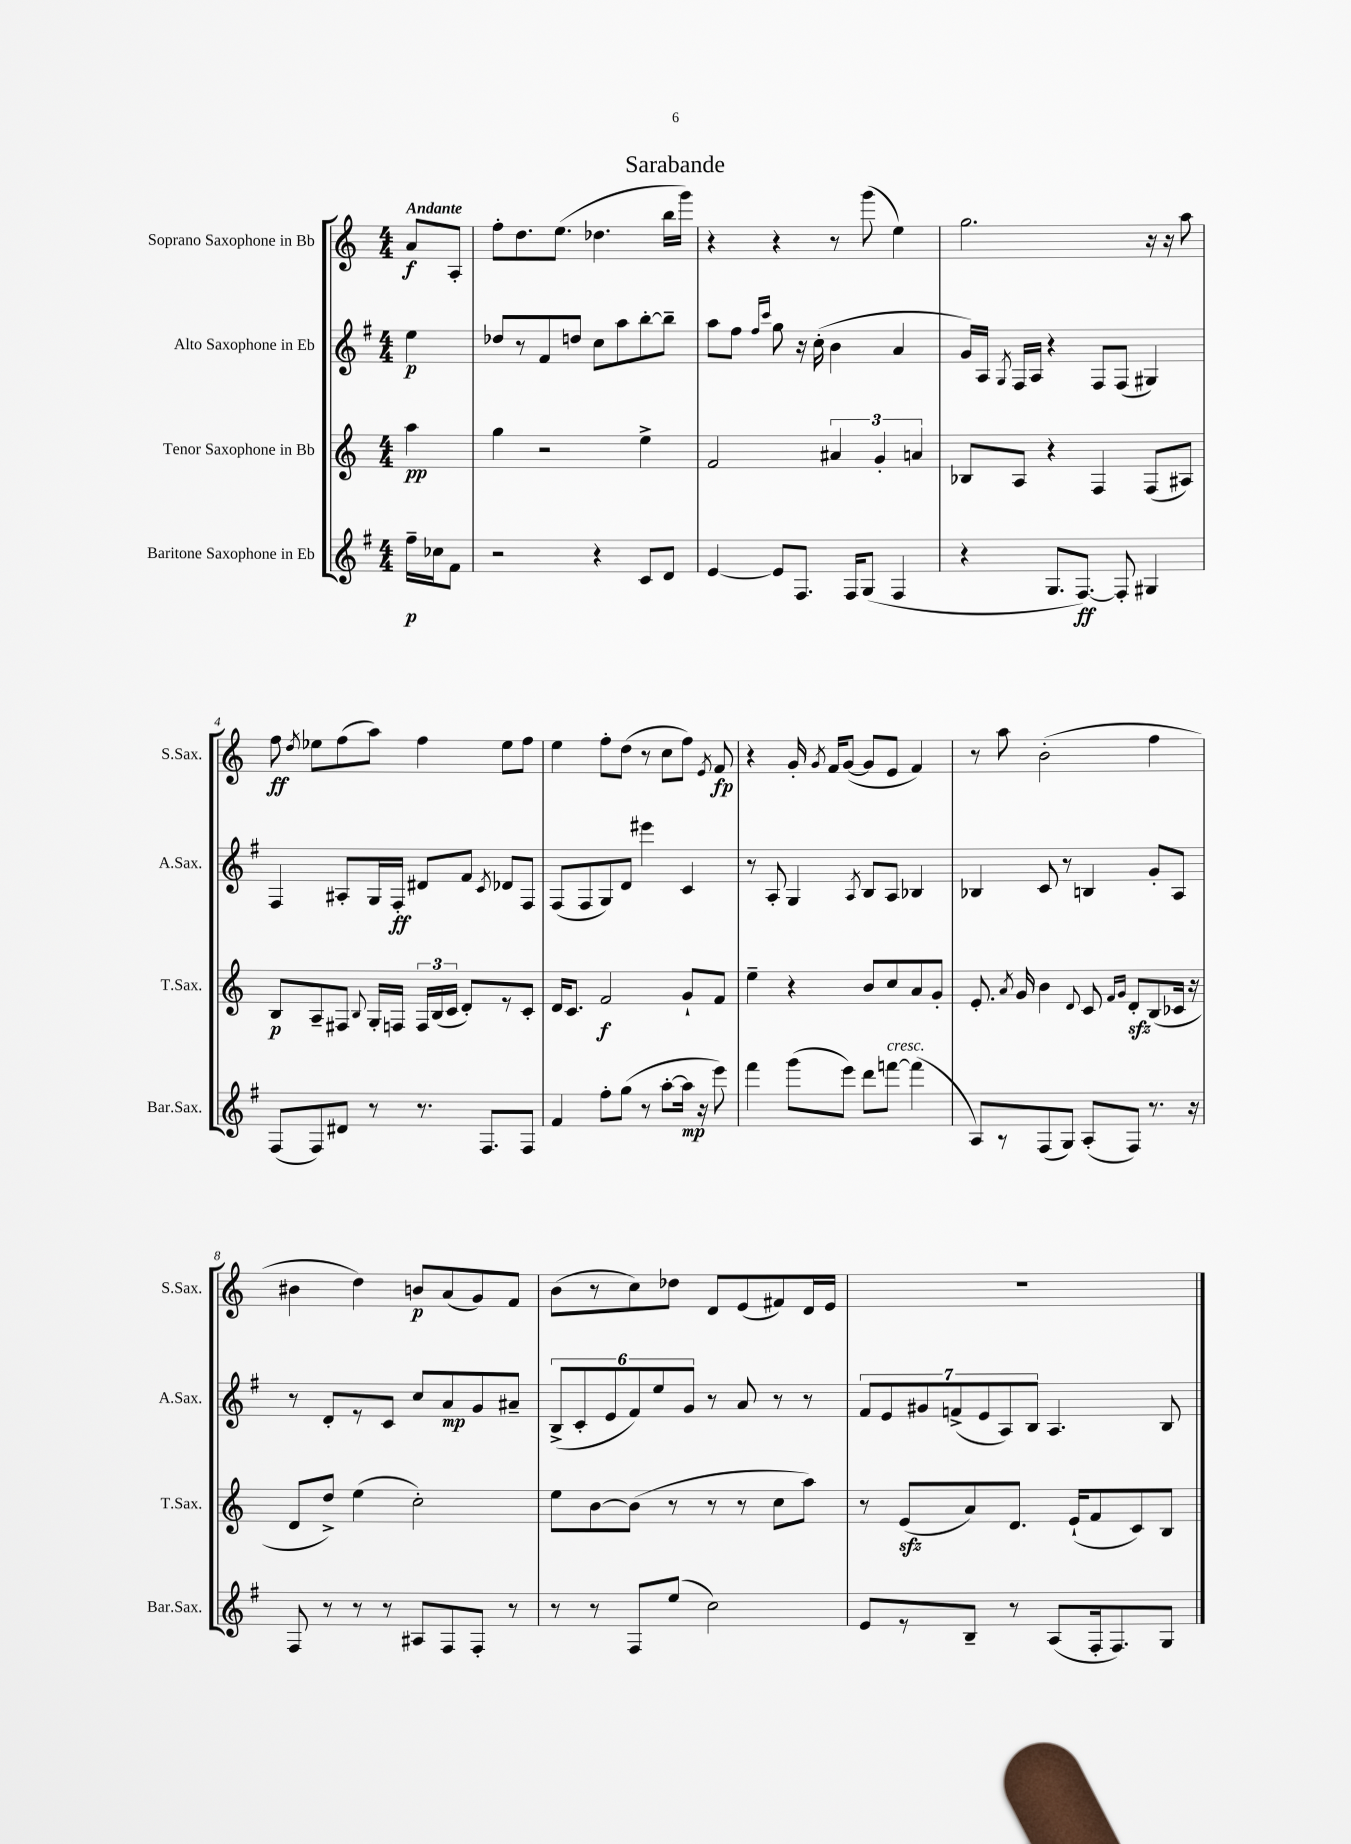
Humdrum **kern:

**kern	**dynam	**kern	**dynam	**kern	**dynam	**kern	**dynam
*part4	*part4	*part3	*part3	*part2	*part2	*part1	*part1
*staff4	*staff4	*staff3	*staff3	*staff2	*staff2	*staff1	*staff1
*I"Baritone Saxophone in Eb	*	*I"Tenor Saxophone in Bb	*	*I"Alto Saxophone in Eb	*	*I"Soprano Saxophone in Bb	*
*I'Bar.Sax.	*	*I'T.Sax.	*	*I'A.Sax.	*	*I'S.Sax.	*
*clefG2	*	*clefG2	*	*clefG2	*	*clefG2	*
*k[f#]	*	*k[]	*	*k[f#]	*	*k[]	*
*M4/4	*	*M4/4	*	*M4/4	*	*M4/4	*
=	=	=	=	=	=	=	=
!	!	!	!	!	!	!LO:TX:a:B:t=Andante	!
16ff#~\LL	p	4aa\	pp	4ee\	p	8a/L	f
16cc-X\J	.	.	.	.	.	.	.
8f#\J	.	.	.	.	.	8A'/J	.
=1	=1	=1	=1	=1	=1	=1	=1
2r	.	4gg\	.	8dd-X/L	.	8ff'\L	.
.	.	.	.	8r	.	8.dd\	.
.	.	2r	.	8f#/	.	.	.
.	.	.	.	.	.	(8.ee\J	.
.	.	.	.	8ddn/J	.	.	.
4r	.	.	.	8cc\L	.	4.dd-X\	.
.	.	.	.	8aa\	.	.	.
8c/L	.	4ee^\	.	[8bb'\	.	.	.
8d/J	.	.	.	8bb~\J]	.	16bb\LL	.
.	.	.	.	.	.	16ggg\JJ)	.
=2	=2	=2	=2	=2	=2	=2	=2
[4e/	.	2f/	.	8aa\L	.	4r	.
.	.	.	.	8ff#\J	.	.	.
.	.	.	.	16qqff#/LL	.	.	.
.	.	.	.	16qqccc/JJ	.	.	.
8e/L]	.	.	.	8gg\	.	4r	.
8.F#/J	.	.	.	16r	.	.	.
.	.	.	.	(16cc'\	.	.	.
.	.	6a#X/	.	4b\	.	8r	.
16F#/KL	.	.	.	.	.	.	.
(8G/J	.	.	.	.	.	(8ggg\	.
.	.	6g'/	.	.	.	.	.
4F#/	.	.	.	4a/	.	4ee\)	.
.	.	6an/	.	.	.	.	.
=3	=3	=3	=3	=3	=3	=3	=3
4r	.	8B-X/L	.	16g/LL)	.	2.gg\	.
.	.	.	.	16A/JJ	.	.	.
.	.	.	.	8qG/	.	.	.
.	.	8A/J	.	16F#/LL	.	.	.
.	.	.	.	16A/JJ	.	.	.
8.G/L	.	4r	.	4r	.	.	.
[8.F#/J)	ff	.	.	.	.	.	.
.	.	4F/	.	8F#/L	.	.	.
8F#'/]	.	.	.	(8F#/J	.	.	.
4G#X/	.	(8F/L	.	4G#X/)	.	16r	.
.	.	.	.	.	.	16r	.
.	.	8A#X/J)	.	.	.	8aa\	.
!!LO:LB:g=z
=4	=4	=4	=4	=4	=4	=4	=4
(8F#/L	.	8B/L	p	4F#/	.	8ff\	ff
.	.	.	.	.	.	8qdd/	.
8F#/)	.	8A~/	.	.	.	8ee-X\L	.
8d#X/J	.	8F#X/J	.	8A#X'/L	.	(8ff\	.
.	.	8qqB/	.	.	.	.	.
8r	.	16G'/LL	.	16G/L	.	8aa\J)	.
.	.	16Fn/JJ	.	16F#'/JJ	ff	.	.
8.r	.	24F/LL	.	8d#X/L	.	4ff\	.
.	.	(24B/	.	.	.	.	.
.	.	24c/JJ	.	.	.	.	.
.	.	8d'/L)	.	8f#/J	.	.	.
8.F#/L	.	.	.	.	.	.	.
.	.	.	.	8qc/	.	.	.
.	.	8r	.	8d-X/L	.	8ee-\L	.
8F#/J	.	8c'/J	.	8F#/J	.	8ff\J	.
=5	=5	=5	=5	=5	=5	=5	=5
4f#/	.	16d/KL	.	(8F#/L	.	4ee\	.
.	.	8.c/J	.	.	.	.	.
.	.	.	.	8F#/	.	.	.
8ff#'\L	.	2f/	f	8G/)	.	8ff'\L	.
(8gg\J	.	.	.	8d/J	.	(8dd\J	.
8r	.	.	.	4eee#X\	.	8r	.
[8aa'\L	.	.	.	.	.	8cc\L	.
16aa\Jk]	mp	8g`/L	.	4c/	.	8ff\J)	.
16r	.	.	.	.	.	.	.
.	.	.	.	.	.	8qe/	.
8eee\)	.	8f/J	.	.	.	8f/	fp
=6	=6	=6	=6	=6	=6	=6	=6
4fff#\	.	4ee~\	.	8r	.	4r	.
.	.	.	.	8A'/	.	.	.
(8ggg\L	.	4r	.	4G/	.	16g'/	.
.	.	.	.	.	.	8qg/	.
.	.	.	.	.	.	16f/KL	.
8eee\J)	.	.	.	.	.	([8g/J	.
.	.	.	.	8qA/	.	.	.
8ddd\L	.	8b/L	.	8B/L	.	8g/L]	.
!LO:TX:a:i:t=cresc.	!	!	!	!	!	!	!
[8fffn\J	.	8cc/	.	8A/J	.	8e/J	.
(4fff\]	.	8a/	.	4B-X/	.	4f/)	.
.	.	8g'/J	.	.	.	.	.
=7	=7	=7	=7	=7	=7	=7	=7
8A/L)	.	8.e'/	.	4B-X/	.	8r	.
8r	.	.	.	.	.	8aa\	.
.	.	8qa/	.	.	.	.	.
.	.	16g/	.	.	.	.	.
(8F#/	.	4b\	.	8c/	.	(2b'\	.
8G/J)	.	.	.	8r	.	.	.
.	.	8qqd/	.	.	.	.	.
(8A'/L	.	8c/	.	4Bn/	.	.	.
.	.	16qqf/LL	.	.	.	.	.
.	.	16qqg/JJ	.	.	.	.	.
8F#/J)	.	8dzz'/L	.	.	.	.	.
8.r	.	(8B/	.	8g'/L	.	4ff\	.
.	.	16c-X/Jk	.	8A/J	.	.	.
16r	.	16r	.	.	.	.	.
!!LO:LB:g=z
=8	=8	=8	=8	=8	=8	=8	=8
8F#/	.	8d/L	.	8r	.	4b#X\	.
8r	.	8dd^/J)	.	8d'/L	.	.	.
8r	.	(4ee\	.	8r	.	4dd\)	.
8r	.	.	.	8c/J	.	.	.
8A#X/L	.	2cc'\)	.	8cc/L	.	8bn/L	p
8F#/	.	.	.	8a/	mp	(8a/	.
8F#'/J	.	.	.	8g/	.	8g/)	.
8r	.	.	.	8a#X~/J	.	8f/J	.
=9	=9	=9	=9	=9	=9	=9	=9
8r	.	8ee\L	.	(12B^/L	.	(8b\L	.
.	.	.	.	12c'/	.	.	.
8r	.	[8b\	.	.	.	8r	.
.	.	.	.	12e/	.	.	.
8F#/L	.	(8b\J]	.	12f#/)	.	8cc\)	.
.	.	.	.	12ee/	.	.	.
(8ee/J	.	8r	.	.	.	8dd-X\J	.
.	.	.	.	12g/J	.	.	.
2cc\)	.	8r	.	8r	.	8d/L	.
.	.	8r	.	8a/	.	(8e/	.
.	.	8cc\L	.	8r	.	8f#X/)	.
.	.	8aa\J)	.	8r	.	16d/L	.
.	.	.	.	.	.	16e/JJ	.
=10	=10	=10	=10	=10	=10	=10	=10
8e/L	.	8r	.	14f#/L	.	1r	.
.	.	.	.	14e/	.	.	.
8r	.	(8ezz/L	.	.	.	.	.
.	.	.	.	14g#X/	.	.	.
.	.	.	.	(14fn^/	.	.	.
8B~/J	.	8a/)	.	.	.	.	.
.	.	.	.	14e/	.	.	.
.	.	.	.	14A/)	.	.	.
8r	.	8.d/J	.	.	.	.	.
.	.	.	.	14B/J	.	.	.
(8A/L	.	.	.	4.A/	.	.	.
.	.	(16e`/KL	.	.	.	.	.
16F#'/k	.	8f/	.	.	.	.	.
8.F#/)	.	.	.	.	.	.	.
.	.	8c/)	.	.	.	.	.
8G/J	.	8B/J	.	8B/	.	.	.
==	==	==	==	==	==	==	==
*-	*-	*-	*-	*-	*-	*-	*-
